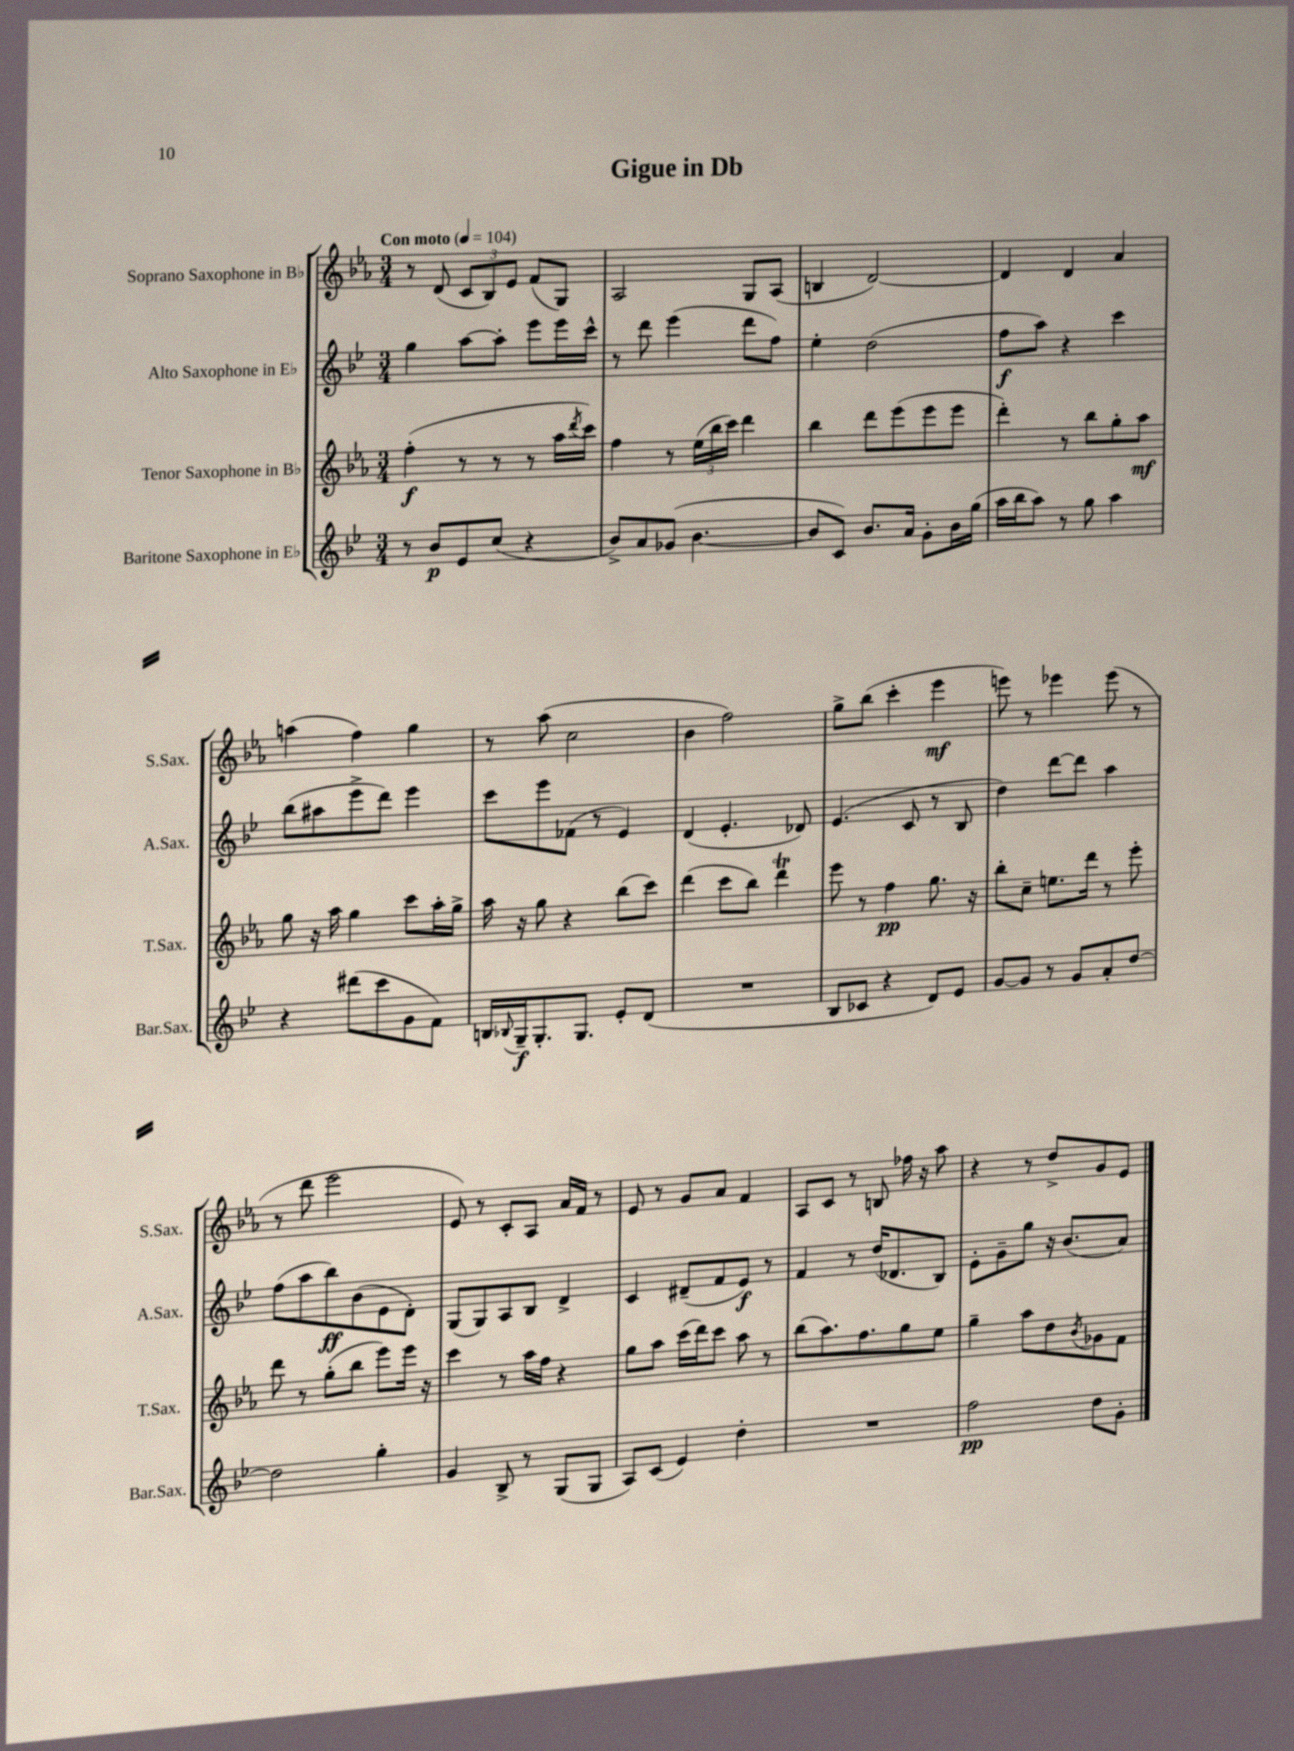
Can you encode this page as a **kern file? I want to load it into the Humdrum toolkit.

**kern	**kern	**kern	**kern
*staff4	*staff3	*staff2	*staff1
*clefG2	*clefG2	*clefG2	*clefG2
*k[b-e-]	*k[b-e-a-]	*k[b-e-]	*k[b-e-a-]
*M3/4	*M3/4	*M3/4	*M3/4
*MM104	*MM104	*MM104	*MM104
8r	(4ff'	4gg	8r
8b-	.	.	(8d
8e-	8r	[8aa	12c
.	.	.	12B-)
(8cc	8r	8aa']	.
.	.	.	12e-
4r	8r	8eee-	(8f
.	16aa-	16eee-	8G)
.	8qddd	.	.
.	16ccc)	16ccc^^	.
=	=	=	=
8b-^)	4ff	8r	2A-
8a	.	8ddd	.
(8g-	8r	(4eee-	.
[4.b-	(24ee-	.	.
.	24bb-	.	.
.	24ccc)	.	.
.	4ddd	8ddd	8G
.	.	8ff)	(8A-
=	=	=	=
8b-]	4bb-	4ee-'	4B
8c)	.	.	.
8.b-	8ddd	(2dd	[2d)
.	(8eee-	.	.
16a	.	.	.
8g'	8eee-	.	.
16b-	8eee-	.	.
(16gg	.	.	.
=	=	=	=
16aa	4ddd')	8ff	4d]
16bb-	.	.	.
8aa)	.	8aa)	.
8r	8r	4r	4d
8gg	8bb-	.	.
4aa	8gg'	4ccc	4a-
.	8aa-	.	.
=	=	=	=
4r	8gg	(8bb-	(4aa
.	16r	8aa#	.
.	16aa-	.	.
(8ddd#	4gg	8eee-^	4ff)
8ccc	.	8ddd)	.
8g	8ccc	4eee-	4gg
8f)	16aa-'	.	.
.	16gg^	.	.
=	=	=	=
16B	16aa-	8ccc	8r
8qqB-	.	.	.
16G~	16r	.	.
8.G'	8gg	8eee-	(8aa-
.	4r	(8f-	2cc
8.G	.	.	.
.	.	8r	.
8e-'	(8bb-	4e-)	.
(8d	8ccc)	.	.
=	=	=	=
2.r	(4ddd	(4d	4b-
.	8ccc	4.e-'	2ff)
.	8bb-)	.	.
.	4ddd	.	.
.	.	8d-)	.
=	=	=	=
8B-	8eee-	(4.e-	8gg^
8c-	8r	.	(8bb-
4r	4ff	.	4ccc'
.	.	8c	.
8d)	8.gg	8r	4eee-
8e-	.	8B-	.
.	16r	.	.
=	=	=	=
[8g	8bb-'	4dd)	8eee)
8g]	8cc~	.	8r
8r	8.ee	[8ddd	4eee-
8g	.	8ddd]	.
.	16ddd	.	.
8a'	8r	4aa	(8eee-
[8dd	8eee-'	.	8r
=	=	=	=
2dd]	8ddd	(8ff	8r
.	8r	8aa	8ddd
.	(8gg'	8bb-)	2eee-
.	8bb-	(8b-	.
4gg'	8eee-)	8e-	.
.	16eee-	8d')	.
.	16r	.	.
=	=	=	=
4g	4ccc	(8G	8e-)
.	.	8G)	8r
8B-^	8r	8A	8c'
8r	16aa-	8B-	8A-
.	16ff	.	.
(8G	4r	4d^	16a-
.	.	.	16f
8G	.	.	8r
=	=	=	=
8A)	8gg	4c	8e-
(8c	8aa-	.	8r
4e-)	(16ccc	(8d#~	8g
.	16ddd)	.	.
.	8ccc	8f	8a-
4dd'	8aa-	8e-)	4f
.	8r	8r	.
=	=	=	=
2.r	(8bb-	4f	8A-
.	8.aa-)	.	8c
.	.	8r	8r
.	8.ff	.	.
.	.	(16dd	8B
.	.	8.d-	.
.	8gg	.	16ff-
.	.	.	16r
.	8ee-	8B-)	8aa-
=	=	=	=
2ff	4gg~	8e-'	4r
.	.	8g~	.
.	8aa-	8gg	8r
.	8dd	16r	8dd^
.	.	(8.b-	.
.	8qb-	.	.
8dd	8g-	.	8g
8g'	8f	8a)	8e-
==	==	==	==
*-	*-	*-	*-
